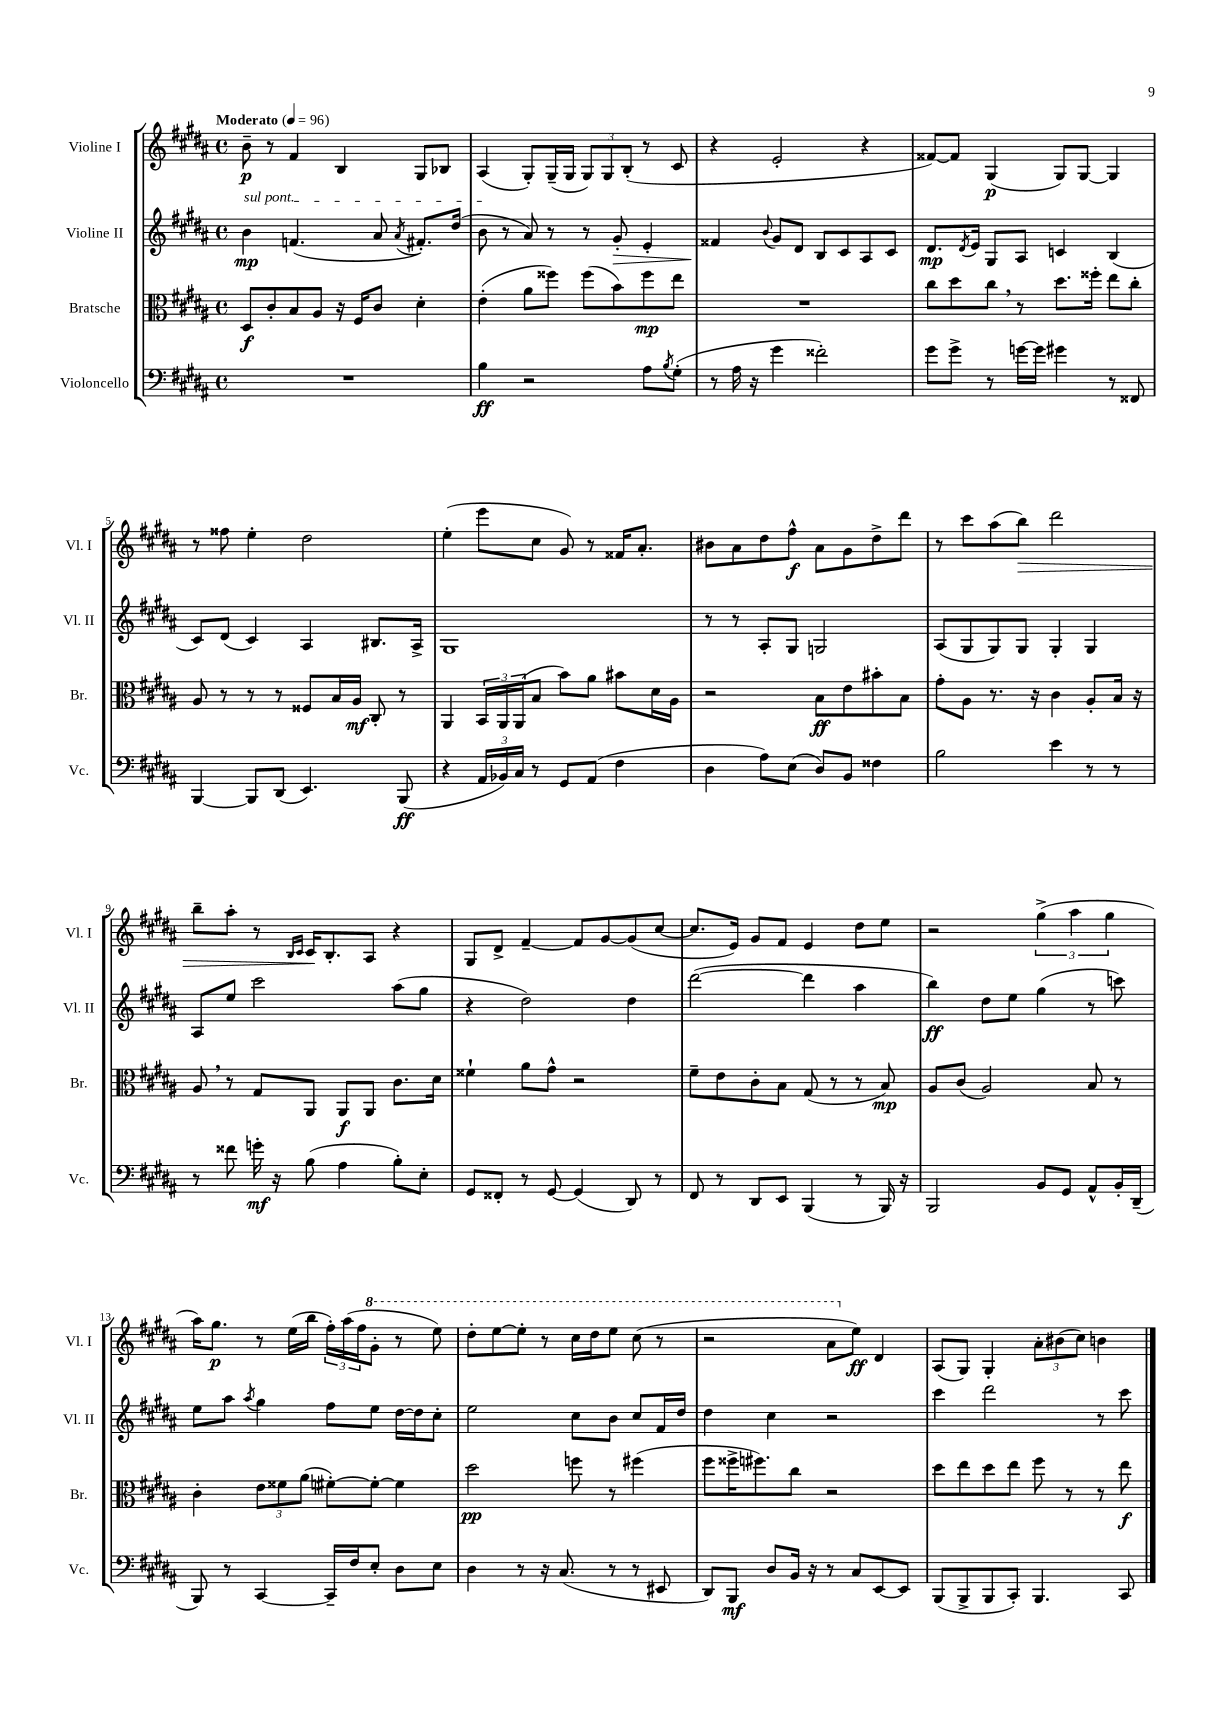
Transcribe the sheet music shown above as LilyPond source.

<<
\new StaffGroup <<
\new Staff = "s0" \with { instrumentName = "Violine I" shortInstrumentName = "Vl. I" } {
    \clef treble \key b \major \defaultTimeSignature \time 4/4 \tempo "Moderato" 4 = 96
    b'8--\p r8 fis'4 b4 gis8 bes8 |
    ais4( gis8-.) gis16--( gis16 \tuplet 3/2 { gis8) gis8 b8-.( } r8 cis'8 |
    r4 e'2-. r4 |
    fisis'8~) fisis'8 gis4\p( gis8) gis8~ gis4 |
    r8 fisis''8 e''4-. dis''2 |
    e''4-.( e'''8 cis''8 gis'8) r8 fisis'16 ais'8.-. |
    bis'8 ais'8 dis''8 fis''8-^\f ais'8 gis'8 dis''8-> dis'''8 |
    r8 cis'''8 ais''8( b''8\>) dis'''2 |
    b''8-- ais''8-. r8 \grace { b16 cis'16 } cis'16\! b8.-. ais8 r4 |
    gis8 dis'8-> fis'4~-- fis'8 gis'8~ gis'8( cis''8~ |
    cis''8. e'16) gis'8 fis'8 e'4 dis''8 e''8 |
    r2 \tuplet 3/2 { gis''4->( ais''4 gis''4 } |
    ais''16) gis''8.\p r8 e''16( b''16 \tuplet 3/2 { fis''16-.) ais''16( fis''16 } \ottava #1 gis''8-. r8 e'''8) |
    dis'''8-. e'''8~ e'''8-. r8 cis'''16 dis'''16 e'''8 cis'''8( r8 |
    r2 ais''8 \ottava #0 e''8\ff) dis'4 |
    ais8( gis8) gis4-. \tuplet 3/2 { ais'8-. bis'8( cis''8) } b'4 \bar "|." |
}
\new Staff = "s1" \with { instrumentName = "Violine II" shortInstrumentName = "Vl. II" } {
    \clef treble \key b \major \defaultTimeSignature \time 4/4
    \once \override TextSpanner.bound-details.left.text = \markup { \italic "sul pont." } b'4\mp\startTextSpan f'4.( ais'8 \acciaccatura { ais'8 } fis'8.-.) dis''16( |
    b'8\stopTextSpan r8 ais'8) r8 r8 gis'8-.\> e'4-. |
    fisis'4\! \appoggiatura { b'8 } gis'8 dis'8 b8 cis'8 ais8 cis'8 |
    dis'8.\mp \acciaccatura { dis'8 } e'16 gis8 ais8 c'4 b4( |
    cis'8) dis'8( cis'4) ais4 bis8. ais16-> |
    gis1 |
    r8 r8 ais8-. gis8 g2 |
    ais8( gis8 gis8) gis8 gis4-. gis4 |
    ais8 e''8 cis'''2 ais''8( gis''8 |
    r4 dis''2) dis''4 |
    dis'''2~( dis'''4 ais''4 |
    b''4\ff) dis''8 e''8 gis''4( r8 c'''8) |
    e''8 ais''8 \acciaccatura { ais''8 } gis''4 fis''8 e''8 dis''16~ dis''16 cis''8-. |
    e''2 cis''8 b'8 cis''8 fis'16 dis''16 |
    dis''4 cis''4 r2 |
    cis'''4 dis'''2 r8 cis'''8 \bar "|." |
}
\new Staff = "s2" \with { instrumentName = "Bratsche" shortInstrumentName = "Br." } {
    \clef alto \key b \major \defaultTimeSignature \time 4/4
    dis8\f cis'8-. b8 ais8 r16 fis16 cis'8 dis'4-. |
    e'4-.( ais'8 fisis''8) fisis''8( b'8) fisis''8\mp e''8 |
    R1 |
    cis''8 dis''8 cis''8 \breathe r8 dis''8. fisis''16-. e''8 cis''8-. |
    ais8 r8 r8 r8 fisis8 b16 ais16\mf cis8-. r8 |
    ais,4 \tuplet 3/2 { b,16 ais,16 ais,16( } b8 b'8) ais'8 bis'8 dis'16 ais16 |
    r2 b8\ff e'8 bis'8-. b8 |
    gis'8-. ais8 r8. r16 cis'4 ais8-. b16 r16 |
    ais8 \breathe r8 gis8 ais,8 ais,8\f ais,8 cis'8. dis'16 |
    fisis'4-! ais'8 gis'8-^ r2 |
    fis'8-- e'8 cis'8-. b8 gis8( r8 r8 b8\mp) |
    ais8 cis'8( ais2) b8 r8 |
    cis'4-. \tuplet 3/2 { e'8 fisis'8 ais'8( } fis'8~-.) fis'8~-. fis'4 |
    dis''2\pp f''8 r8 fis''4( |
    fis''8 fisis''16-> fis''8.) cis''8 r2 |
    dis''8 e''8 dis''8 e''8 fis''8 r8 r8 e''8\f \bar "|." |
}
\new Staff = "s3" \with { instrumentName = "Violoncello" shortInstrumentName = "Vc." } {
    \clef bass \key b \major \defaultTimeSignature \time 4/4
    R1 |
    b4\ff r2 ais8 \acciaccatura { b8 } gis8-.( |
    r8 ais16 r16 gis'4 fisis'2-.) |
    gis'8 gis'8-> r8 g'16~ g'16 gis'4 r8 fisis,8 |
    b,,4~ b,,8 dis,8( e,4.) b,,8\ff( |
    r4 \tuplet 3/2 { ais,16 bes,16) cis16 } r8 gis,8 ais,8( fis4 |
    dis4 ais8) e8( dis8) b,8 fisis4 |
    b2 e'4 r8 r8 |
    r8 fisis'8 g'16-.\mf r16 b8( ais4 b8-.) e8-. |
    gis,8 fisis,8-. r8 gis,8~ gis,4( dis,8) r8 |
    fis,8 r8 dis,8 e,8 b,,4( r8 b,,16) r16 |
    b,,2 b,8 gis,8 ais,8-^ b,16-. dis,16--( |
    b,,8) r8 cis,4~ cis,16-- fis16 e8-. dis8 e8 |
    dis4 r8 r16 cis8.( r8 r8 eis,8 |
    dis,8) b,,8\mf dis8 b,16 r16 r8 cis8 e,8~ e,8 |
    b,,8( b,,8-> b,,8 cis,8-.) b,,4. cis,8 \bar "|." |
}
>>
>>
